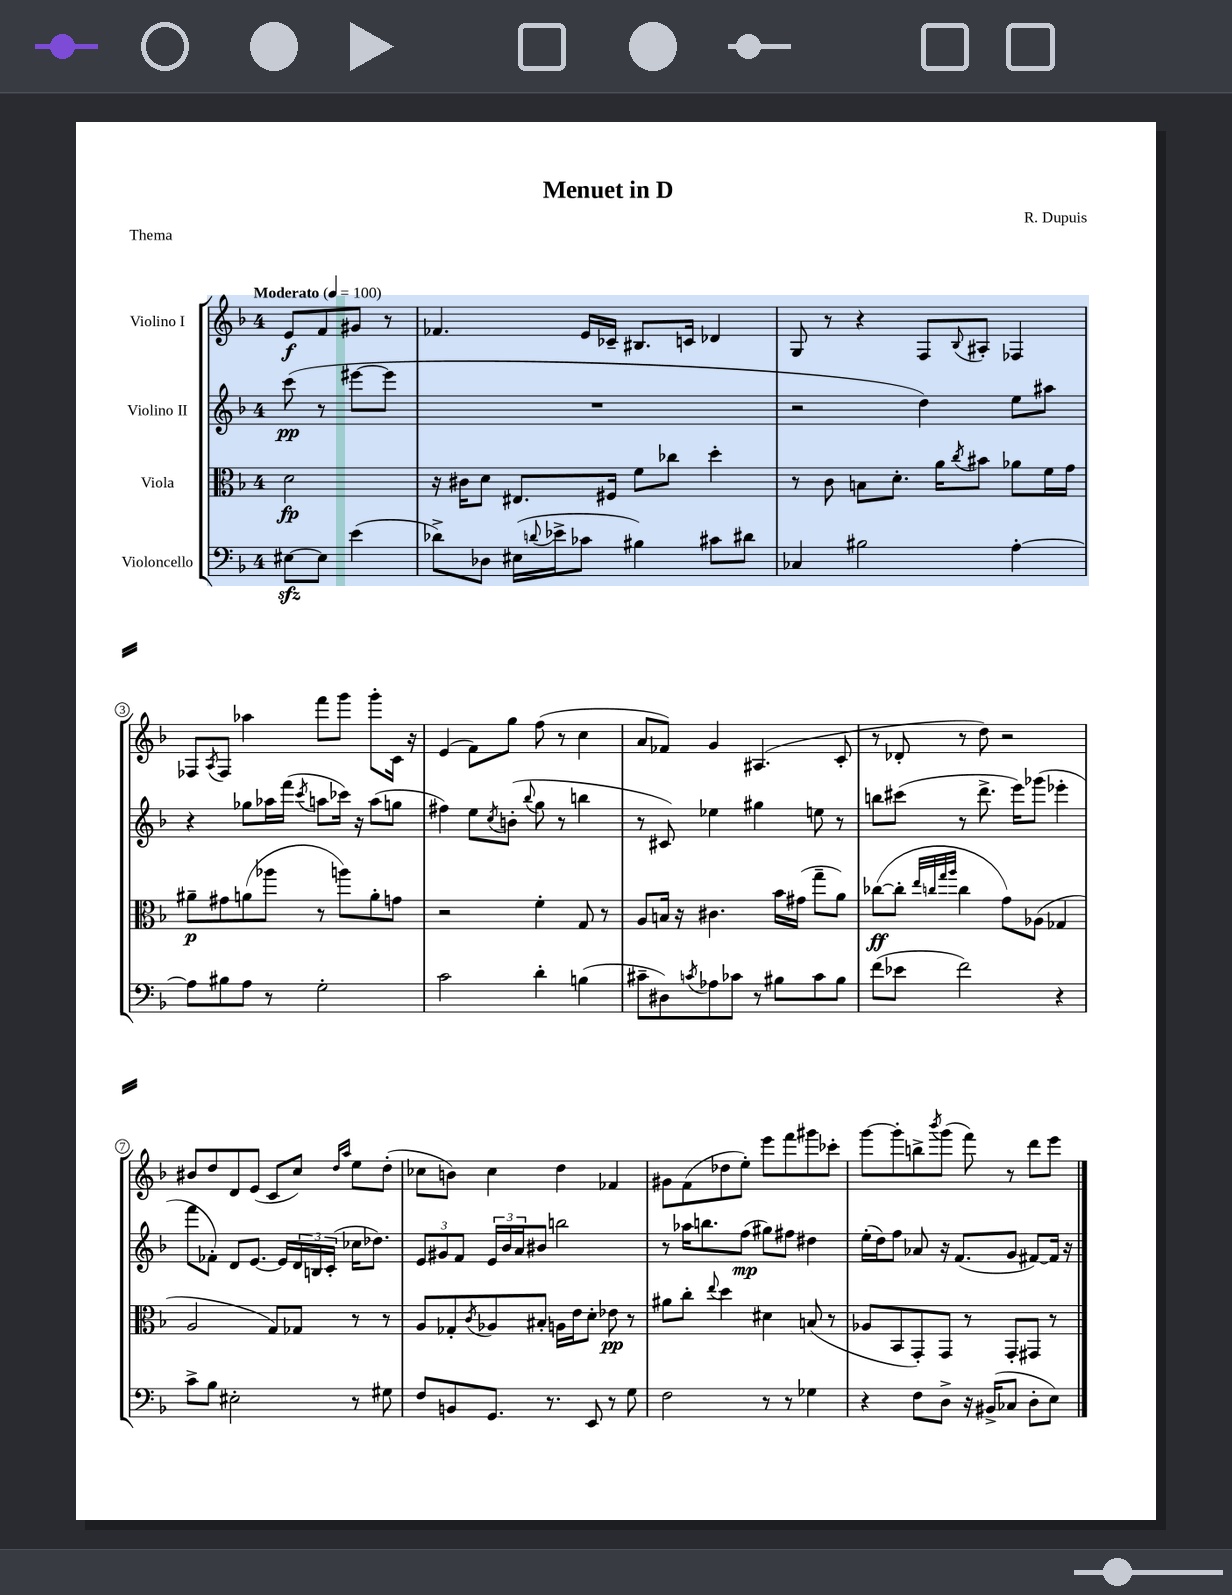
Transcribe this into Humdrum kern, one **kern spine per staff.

**kern	**kern	**kern	**kern
*staff4	*staff3	*staff2	*staff1
*clefF4	*clefC3	*clefG2	*clefG2
*k[b-]	*k[b-]	*k[b-]	*k[b-]
*M4/4	*M4/4	*M4/4	*M4/4
*MM100	*MM100	*MM100	*MM100
[8E#\L	2d\	(8ccc\	8e/L
8E#\]J	.	8r	8f/
(4e\	.	[8eee#\L	8g#/J
.	.	8eee#\]J	8r
=	=	=	=
8d-^\L)	16r	1r	4.f-/
.	16c#\LK	.	.
8D-\J	8d\J	.	.
(16E#\LL	8.E#/L	.	.
8qqd/	.	.	.
16e-^\J	.	.	.
8c-\J	.	.	16e/LL
.	16F#/Jk	.	16c-~/JJ
4B#\)	8f\L	.	8.B#/L
.	8cc-\J	.	.
.	.	.	16c/Jk
8c#\L	4dd'\	.	4d-/
8d#\J	.	.	.
=	=	=	=
4C-/	8r	2r	8G/
.	8c\	.	8r
2B#\	8B\L	.	4r
.	8.d'\J	.	.
.	.	4dd\)	8F/L
.	16a\LK	.	.
.	8qcc/	.	8qqB-/
.	8b#\J	.	8A#'/J
[4A'\	8a-\L	8ee\L	4F-/
.	16f\L	8aa#\J	.
.	16g\JJ	.	.
=	=	=	=
8A\]L	8a#~\L	4r	8F-/L
.	.	.	8qA/
8B#\	8g#\	.	8F-/J
8A\J	(8a\	8gg-\L	4aa-\
8r	8aa-\J	16aa-\L	.
.	.	(16fff\JJ	.
.	.	8qccc/	.
2G'\	8r	8aa\L	8fff\L
.	8aa\L)	16ccc-\Jk)	8ggg\J
.	.	16r	.
.	8a'\	(8aa\L	8ggg'\L
.	8g\J	8gg\J	16c\Jk
.	.	.	16r
=	=	=	=
2c\	2r	4ff#\)	(4e/
.	.	8ee\L	8f\L)
.	.	8qcc/	.
.	.	(8b'\J	8gg\J
.	.	8qqbb-/	.
4d'\	4f'\	8gg\	(8ff\
.	.	8r	8r
(4B\	8G/	4bb\	4cc\
.	8r	.	.
=	=	=	=
8c#~\L	8A/L	8r	8a/L
8D#\)	16B/Jk	8c#/)	8f-/J)
.	16r	.	.
8qc/	.	.	.
8A-\	4.c#\	4ee-\	4g/
8c-\J	.	.	.
8r	.	4gg#\	(4.A#/
8B#\L	16b-\LL	.	.
.	(16g#\JJ	.	.
8c-\	8gg~\L	8ee\	.
8B#\J	8a\J)	8r	8c'/
=	=	=	=
(8f\L	([8cc-\L	8bb\L	8r
8e-\J	8cc-'\]J	(8ccc#\J	8d-'/
.	32qqee/LLL	.	.
.	32qqcc/	.	.
.	32qqgg/	.	.
.	32qqaa/JJJ	.	.
2f\)	4cc\	8r	8r
.	.	8.ddd^\	8dd\)
.	8g\L)	.	2r
.	.	16eee\LK)	.
.	(8A-\J	(8ggg-\J	.
4r	4G-/	4eee-'\	.
=	=	=	=
8c^\L	2A/	8fff\L	8b#/L
8B-\J	.	8f-'\J)	8dd/
2E#'\	.	8d/L	8d/
.	.	[8.e/J	(8e/J
.	8G/L)	.	8c/L
.	.	16e/]LL	.
.	8G-/J	24d/	8cc/J)
.	.	24B/	.
.	.	(24c'/JJ	.
.	.	.	16qqdd/LL
.	.	.	16qqaa/JJ
8r	8r	16cc-\LK	8ee\L
.	.	8.dd-\J)	.
8G#\	8r	.	(8dd'\J
=	=	=	=
8F/L	8A/L	12e/L	8cc-\L
.	.	12g#/	.
8BB/	8G-'/	.	8b\J)
.	.	12f/J	.
.	8qc/	.	.
8.GG/J	8A-/	24e/LL	4cc-\
.	.	24b-/	.
.	.	24a/J	.
.	8B#'/J	8b#/J	.
8.r	.	.	.
.	16A\LL	2bb\	4dd\
.	16e\J	.	.
8EE/	8d'\J	.	.
8r	8e-\	.	4f-/
8G\	8r	.	.
=	=	=	=
2F\	8a#\L	8r	8g#\L
.	8cc'\J	16aa-\LK	(8f\
.	.	8.bb\	.
.	8qqee/	.	.
.	4dd\	.	8dd-\
.	.	(8ff\J	8ee'\J)
8r	4d#\	8gg#\L)	8eee\L
8r	.	8ff#\J	8fff\
4G-\	(8B/	4dd#\	8ggg#\
.	8r	.	8ccc-'\J
=	=	=	=
4r	8A-/L	(16ee'\LL	[8ggg\L
.	.	16dd\J)	.
.	8BB-/	8ff\J	8ggg'\]
8F\L	8GG'/)	8a-/	8bb^\
.	.	.	8qbbb-/
8D^\J	8GG/J	16r	(8ggg\J
.	.	(8.f/L	.
16r	8r	.	8fff\)
(16BB#^/LK	.	.	.
8C-/J	8GG'/L	8g/J	8r
8D'\L	8GG#/J	[8f#/L)	8ddd\L
8E\J)	8r	16f#/]Jk	8eee\J
.	.	16r	.
==	==	==	==
*-	*-	*-	*-
